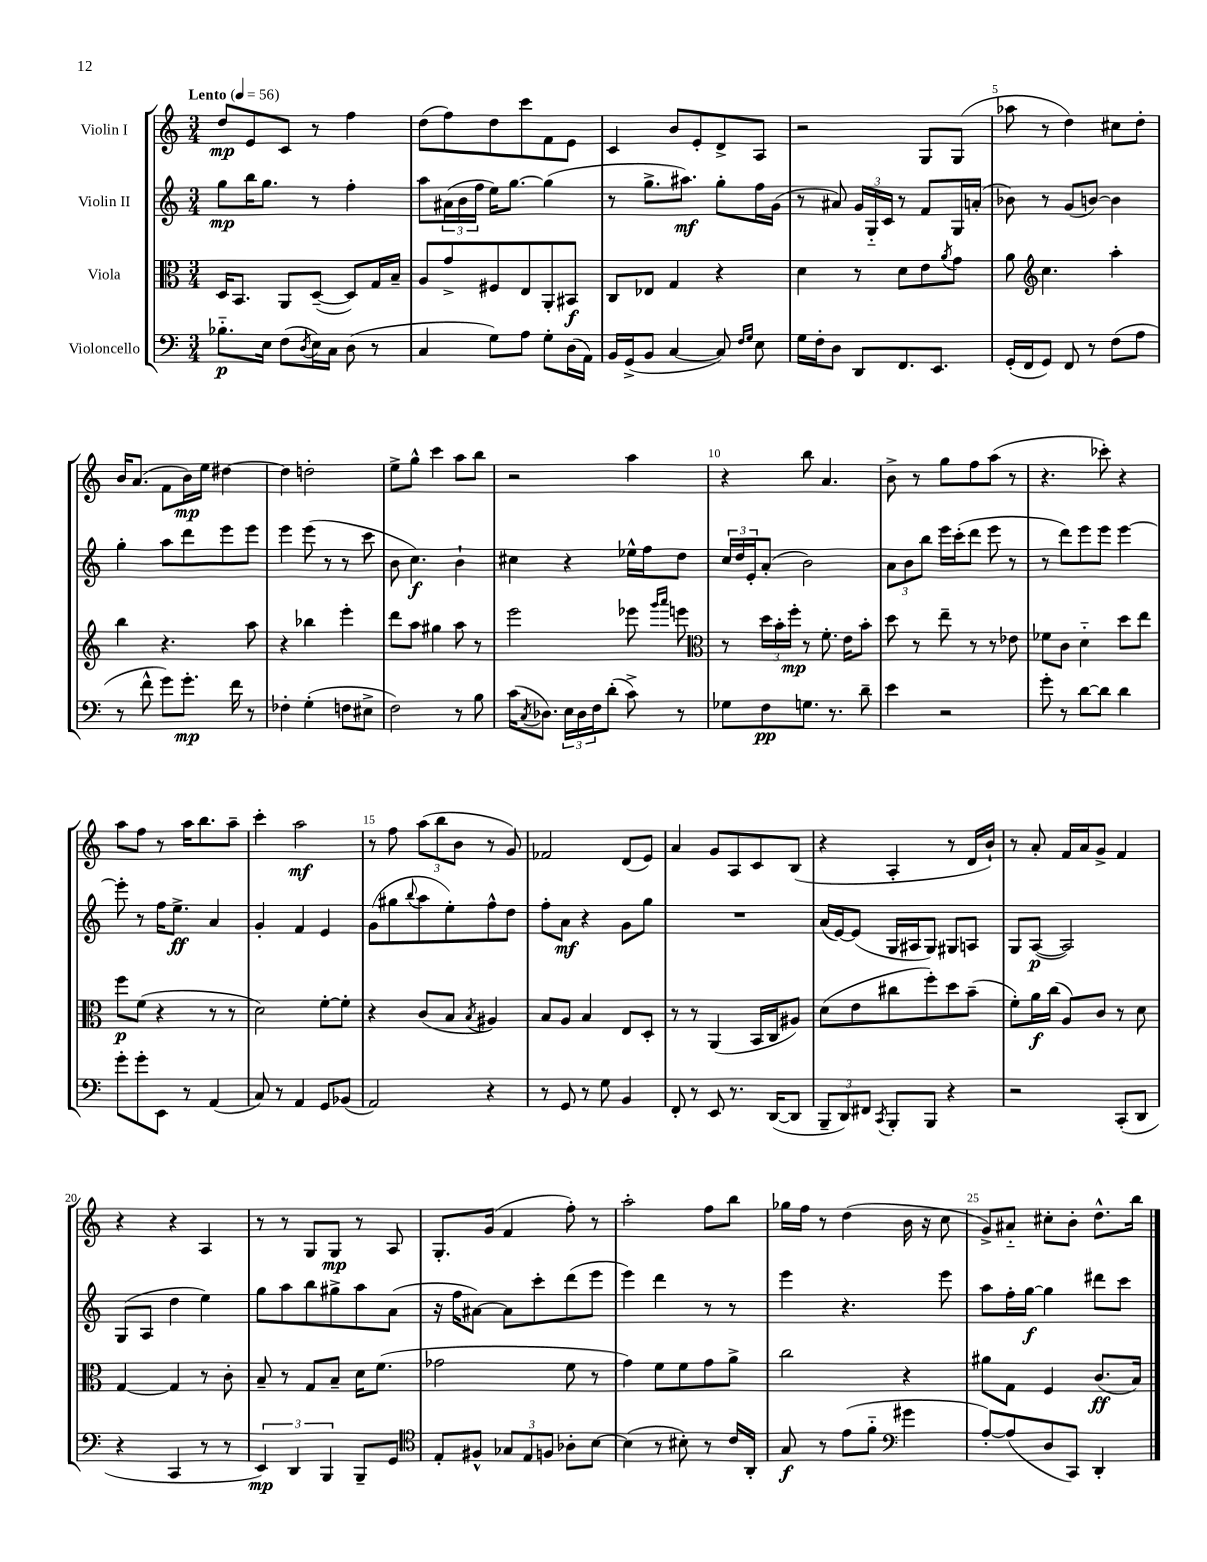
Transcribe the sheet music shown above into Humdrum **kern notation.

**kern	**dynam	**kern	**dynam	**kern	**dynam	**kern	**dynam
*part4	*part4	*part3	*part3	*part2	*part2	*part1	*part1
*staff4	*staff4	*staff3	*staff3	*staff2	*staff2	*staff1	*staff1
*I"Violoncello	*	*I"Viola	*	*I"Violin II	*	*I"Violin I	*
*clefF4	*	*clefC3	*	*clefG2	*	*clefG2	*
*k[]	*	*k[]	*	*k[]	*	*k[]	*
*M3/4	*	*M3/4	*	*M3/4	*	*M3/4	*
*MM56	*	*MM56	*	*MM56	*	*MM56	*
=1	=1	=1	=1	=1	=1	=1	=1
!	!	!	!	!	!	!LO:TX:a:B:t=Lento	!
8.B-X\L	p	16D/KL	.	8gg\L	mp	8dd/L	mp
.	.	8.BB/J	.	.	.	.	.
.	.	.	.	16bb\K	.	8e/	.
16E\Jk	.	.	.	8.gg\J	.	.	.
(8F\L	.	8AA/L	.	.	.	8c/J	.
8qD/	.	.	.	.	.	.	.
16E\L)	.	([8D~/J	.	8r	.	8r	.
16C\JJ	.	.	.	.	.	.	.
(8D\	.	8D/L])	.	4ff'\	.	4ff\	.
8r	.	16G/L	.	.	.	.	.
.	.	16B~/JJ	.	.	.	.	.
=2	=2	=2	=2	=2	=2	=2	=2
4C/	.	8A/L	.	8aa\L	.	(8dd\L	.
.	.	8g^/	.	(24a#X\L	.	8ff\)	.
.	.	.	.	24b\	.	.	.
.	.	.	.	24ff\JJ	.	.	.
8G\L)	.	8F#X/	.	16ee\KL)	.	8dd\	.
.	.	.	.	[8.gg\J	.	.	.
8A\J	.	8E/	.	.	.	8ccc\	.
8G'\L	.	8AA'/	.	(4gg\]	.	8f\	.
(16D\L	.	8BB#X/J	f	.	.	8e\J	.
16AA\JJ)	.	.	.	.	.	.	.
=3	=3	=3	=3	=3	=3	=3	=3
16BB/LL	.	8C/L	.	8r	.	4c/	.
(16GG^/J	.	.	.	.	.	.	.
8BB/J	.	8E-X/J	.	8.gg^\L	.	.	.
[4C/	.	4G/	.	.	.	8b/L	.
.	.	.	.	8.aa#X\J)	mf	.	.
.	.	.	.	.	.	8e'/	.
8C/])	.	4r	.	8gg'\L	.	8d^/	.
16qqF/LL	.	.	.	.	.	.	.
16qqG/JJ	.	.	.	.	.	.	.
8E\	.	.	.	16ff\L	.	8A/J	.
.	.	.	.	(16g\JJ	.	.	.
=4	=4	=4	=4	=4	=4	=4	=4
16G\LL	.	4d\	.	8r	.	2r	.
16F'\J	.	.	.	.	.	.	.
8D\J	.	.	.	8a#X/)	.	.	.
8DD/L	.	8r	.	24g/LL	.	.	.
.	.	.	.	24G/	.	.	.
.	.	.	.	24c/JJ	.	.	.
8.FF/	.	8d\L	.	8r	.	.	.
.	.	8e\	.	8f/L	.	8G/L	.
8.EE/J	.	.	.	.	.	.	.
.	.	8qa/	.	.	.	.	.
.	.	8g\J	.	16G/L	.	(8G/J	.
.	.	.	.	(16an'/JJ	.	.	.
=5	=5	=5	=5	=5	=5	=5	=5
(16GG'/LL	.	8a\	.	8b-X\)	.	8aa-X\	.
16FF/J	.	.	.	.	.	.	.
*	*	*clefG2	*	*	*	*	*
8GG/J)	.	4.cc\	.	8r	.	8r	.
8FF/	.	.	.	(8g/L	.	4dd\)	.
8r	.	.	.	[8bn/J)	.	.	.
(8F\L	.	4aa'\	.	4b\]	.	8cc#X\L	.
8A\J	.	.	.	.	.	8dd'\J	.
!!LO:LB:g=z
=6	=6	=6	=6	=6	=6	=6	=6
8r	.	4bb\	.	4gg'\	.	16b/KL	.
.	.	.	.	.	.	(8.a/J	.
8f^^\	.	.	.	.	.	.	.
8g\L)	.	4.r	.	8aa\L	.	8f\L	.
8.g'\J	mp	.	.	8ddd\	.	16b\L)	mp
.	.	.	.	.	.	16ee\JJ	.
.	.	.	.	8eee\	.	[4dd#X\	.
16f\	.	.	.	.	.	.	.
8r	.	8aa\	.	8eee\J	.	.	.
=7	=7	=7	=7	=7	=7	=7	=7
4F-X'\	.	4r	.	4eee\	.	4dd#\]	.
(4G'\	.	4bb-X\	.	(8eee\	.	2ddn'\	.
.	.	.	.	8r	.	.	.
8Fn\L	.	4eee'\	.	8r	.	.	.
8E#X^\J	.	.	.	8ccc\	.	.	.
=8	=8	=8	=8	=8	=8	=8	=8
2F\)	.	8ddd\L	.	8b\	.	8ee^\L	.
.	.	8aa\J	.	4.cc\)	f	8gg^^\J	.
.	.	4gg#X\	.	.	.	4ccc\	.
8r	.	8aa\	.	4b`\	.	8aa\L	.
8B\	.	8r	.	.	.	8bb\J	.
=9	=9	=9	=9	=9	=9	=9	=9
(16c\KL	.	2eee\	.	4cc#X\	.	2r	.
8qC/	.	.	.	.	.	.	.
8.D-X\J)	.	.	.	.	.	.	.
24E\LL	.	.	.	4r	.	.	.
24D-\	.	.	.	.	.	.	.
24F\J	.	.	.	.	.	.	.
(8d'\J	.	.	.	.	.	.	.
8c^\)	.	8eee-X\	.	16ee-X^^\LL	.	4aa\	.
.	.	.	.	16ff\J	.	.	.
.	.	16qqggg/LL	.	.	.	.	.
.	.	16qqaaa/JJ	.	.	.	.	.
8r	.	8eeen\	.	8dd\J	.	.	.
=10	=10	=10	=10	=10	=10	=10	=10
*	*	*clefC3	*	*	*	*	*
8G-X\L	.	8r	.	24cc/LL	.	4r	.
.	.	.	.	24dd/	.	.	.
.	.	.	.	24e'/J	.	.	.
8F\	pp	24dd\LL	.	(8a'/J	.	.	.
.	.	24b'\	.	.	.	.	.
.	.	24ff'\JJ	mp	.	.	.	.
8.Gn\J	.	8r	.	2b\)	.	8bb\	.
.	.	8.f'\	.	.	.	4.a/	.
8.r	.	.	.	.	.	.	.
.	.	16e\KL	.	.	.	.	.
8d~\	.	8b'\J	.	.	.	.	.
=11	=11	=11	=11	=11	=11	=11	=11
4e\	.	8dd\	.	12a\L	.	8b^\	.
.	.	.	.	12b\	.	.	.
.	.	8r	.	.	.	8r	.
.	.	.	.	12bb\J	.	.	.
2r	.	8ee~\	.	16eee\LL	.	8gg\L	.
.	.	.	.	(16ccc'\J	.	.	.
.	.	8r	.	8ddd\J	.	8ff\	.
.	.	8r	.	8eee\	.	(8aa\J	.
.	.	8e-X\	.	8r	.	8r	.
=12	=12	=12	=12	=12	=12	=12	=12
8g'\	.	8f-X\L	.	8r	.	4.r	.
8r	.	8c\J	.	8ddd\L)	.	.	.
[8d\L	.	4d\	.	8eee\	.	.	.
8d\J]	.	.	.	8eee\J	.	8ccc-X'\)	.
4d\	.	8dd\L	.	[4eee\	.	4r	.
.	.	8ee\J	.	.	.	.	.
!!LO:LB:g=z
=13	=13	=13	=13	=13	=13	=13	=13
8g'\L	.	8ff\L	p	8eee'\]	.	8aa\L	.
8g'\	.	(8f\J	.	8r	.	8ff\J	.
8EE\J	.	4r	.	16ff\KL	.	8r	.
.	.	.	.	8.ee^\J	ff	.	.
8r	.	.	.	.	.	16aa\KL	.
.	.	.	.	.	.	8.bb\	.
(4AA/	.	8r	.	4a/	.	.	.
.	.	8r	.	.	.	8aa~\J	.
=14	=14	=14	=14	=14	=14	=14	=14
8C/)	.	2d\)	.	4g'/	.	4ccc'\	.
8r	.	.	.	.	.	.	.
4AA/	.	.	.	4f/	.	2aa\	mf
8GG/L	.	[8f'\L	.	4e/	.	.	.
(8BB-X/J	.	8f'\J]	.	.	.	.	.
=15	=15	=15	=15	=15	=15	=15	=15
2AA/)	.	4r	.	(8g\L	.	8r	.
.	.	.	.	8gg#X\	.	8ff\	.
.	.	.	.	8qqbb/	.	.	.
.	.	(8c/L	.	8aa\	.	(12aa\L	.
.	.	.	.	.	.	12bb\	.
.	.	8B/J	.	8ee'\)	.	.	.
.	.	.	.	.	.	12b\J	.
.	.	8qB/	.	.	.	.	.
4r	.	4A#X/)	.	8ff^^\	.	8r	.
.	.	.	.	8dd\J	.	8g/)	.
=16	=16	=16	=16	=16	=16	=16	=16
8r	.	8B/L	.	8ff'\L	.	2f-X/	.
8GG/	.	8A/J	.	8a\J	mf	.	.
8r	.	4B/	.	4r	.	.	.
8G\	.	.	.	.	.	.	.
4BB/	.	8E/L	.	8g\L	.	(8d/L	.
.	.	8D'/J	.	8gg\J	.	8e/J)	.
=17	=17	=17	=17	=17	=17	=17	=17
8FF'/	.	8r	.	2.r	.	4a/	.
8r	.	8r	.	.	.	.	.
8EE/	.	(4AA/	.	.	.	8g/L	.
8.r	.	.	.	.	.	8A/	.
.	.	16BB/LL	.	.	.	8c/	.
([16DD/KL	.	16C/J	.	.	.	.	.
8DD/J]	.	8A#X/J)	.	.	.	(8B/J	.
=18	=18	=18	=18	=18	=18	=18	=18
12BBB~/L	.	(8d\L	.	(16a/LL	.	4r	.
.	.	.	.	[16e/J)	.	.	.
12DD/)	.	.	.	.	.	.	.
.	.	8e\	.	(8e/J]	.	.	.
12FF#X/J	.	.	.	.	.	.	.
8qCC/	.	.	.	.	.	.	.
8BBB'/L	.	8cc#X\	.	16G/LL	.	4A'/	.
.	.	.	.	16A#X/J	.	.	.
8BBB/J	.	8ff'\)	.	8G/J)	.	.	.
4r	.	8dd\	.	8G#X/L	.	8r	.
.	.	(8b~\J	.	8An/J	.	16d/LL	.
.	.	.	.	.	.	16b`/JJ)	.
=19	=19	=19	=19	=19	=19	=19	=19
2r	.	8f'\L)	.	8G/L	.	8r	.
.	.	16a\L	f	([8A/J	p	8a'/	.
.	.	(16cc\JJ	.	.	.	.	.
.	.	8A/L)	.	2A/])	.	16f/LL	.
.	.	.	.	.	.	16a/J	.
.	.	8c/J	.	.	.	8g^/J	.
(8CC'/L	.	8r	.	.	.	4f/	.
8DD/J	.	8d\	.	.	.	.	.
!!LO:LB:g=z
=20	=20	=20	=20	=20	=20	=20	=20
4r	.	[4G/	.	(8G/L	.	4r	.
.	.	.	.	8A/J	.	.	.
4CC/	.	4G/]	.	4dd\	.	4r	.
8r	.	8r	.	4ee\)	.	4A/	.
8r	.	8c'\	.	.	.	.	.
=21	=21	=21	=21	=21	=21	=21	=21
6EE/)	mp	8B~/	.	8gg\L	.	8r	.
.	.	8r	.	8aa\	.	8r	.
6DD/	.	.	.	.	.	.	.
.	.	8G/L	.	8bb\	.	8G/L	.
6BBB/	.	.	.	.	.	.	.
.	.	8B~/J	.	8gg#X^\	.	8G/J	mp
8BBB~/L	.	16d\KL	.	8aa\	.	8r	.
.	.	(8.f\J	.	.	.	.	.
8GG/J	.	.	.	(8a\J	.	8A/	.
=22	=22	=22	=22	=22	=22	=22	=22
*clefC4	*	*	*	*	*	*	*
8E'/L	.	2g-X\	.	16r	.	8.G'/L	.
.	.	.	.	16ff\KL	.	.	.
8F#X^^/J	.	.	.	[8a#X\J)	.	.	.
.	.	.	.	.	.	(16g/Jk	.
12G-X/L	.	.	.	8a#\L]	.	4f/	.
12E/	.	.	.	.	.	.	.
.	.	.	.	8ccc'\	.	.	.
12Fn/J	.	.	.	.	.	.	.
8A-X'\L	.	8f\	.	(8ddd\	.	8ff'\)	.
[8B\J	.	8r	.	8eee\J	.	8r	.
=23	=23	=23	=23	=23	=23	=23	=23
(4B\]	.	4g\)	.	4eee\)	.	2aa'\	.
8r	.	8f\L	.	4ddd\	.	.	.
8B#X'\)	.	8f\	.	.	.	.	.
8r	.	8g\	.	8r	.	8ff\L	.
16c/LL	.	8a^\J	.	8r	.	8bb\J	.
16AA'/JJ	.	.	.	.	.	.	.
=24	=24	=24	=24	=24	=24	=24	=24
8G/	f	2cc\	.	4eee\	.	16gg-X\LL	.
.	.	.	.	.	.	16ff\JJ	.
8r	.	.	.	.	.	8r	.
(8e\L	.	.	.	4.r	.	(4dd\	.
8f\J	.	.	.	.	.	.	.
*clefF4	*	*	*	*	*	*	*
4g#X\	.	4r	.	.	.	16b\	.
.	.	.	.	.	.	16r	.
.	.	.	.	8eee\	.	8cc\	.
=25	=25	=25	=25	=25	=25	=25	=25
[8A'/L)	.	8a#X\L	.	8aa\L	.	8g^/L)	.
(8A/]	.	8G\J	.	16ff'\L	.	8a#X/J	.
.	.	.	.	[16gg\JJ	f	.	.
8D/	.	4F/	.	4gg\]	.	8cc#X'\L	.
8CC/J)	.	.	.	.	.	8b'\J	.
4DD'/	.	(8.c/L	ff	8ddd#X\L	.	8.dd^^\L	.
.	.	.	.	8ccc\J	.	.	.
.	.	16B/Jk)	.	.	.	16bb\Jk	.
==	==	==	==	==	==	==	==
*-	*-	*-	*-	*-	*-	*-	*-
